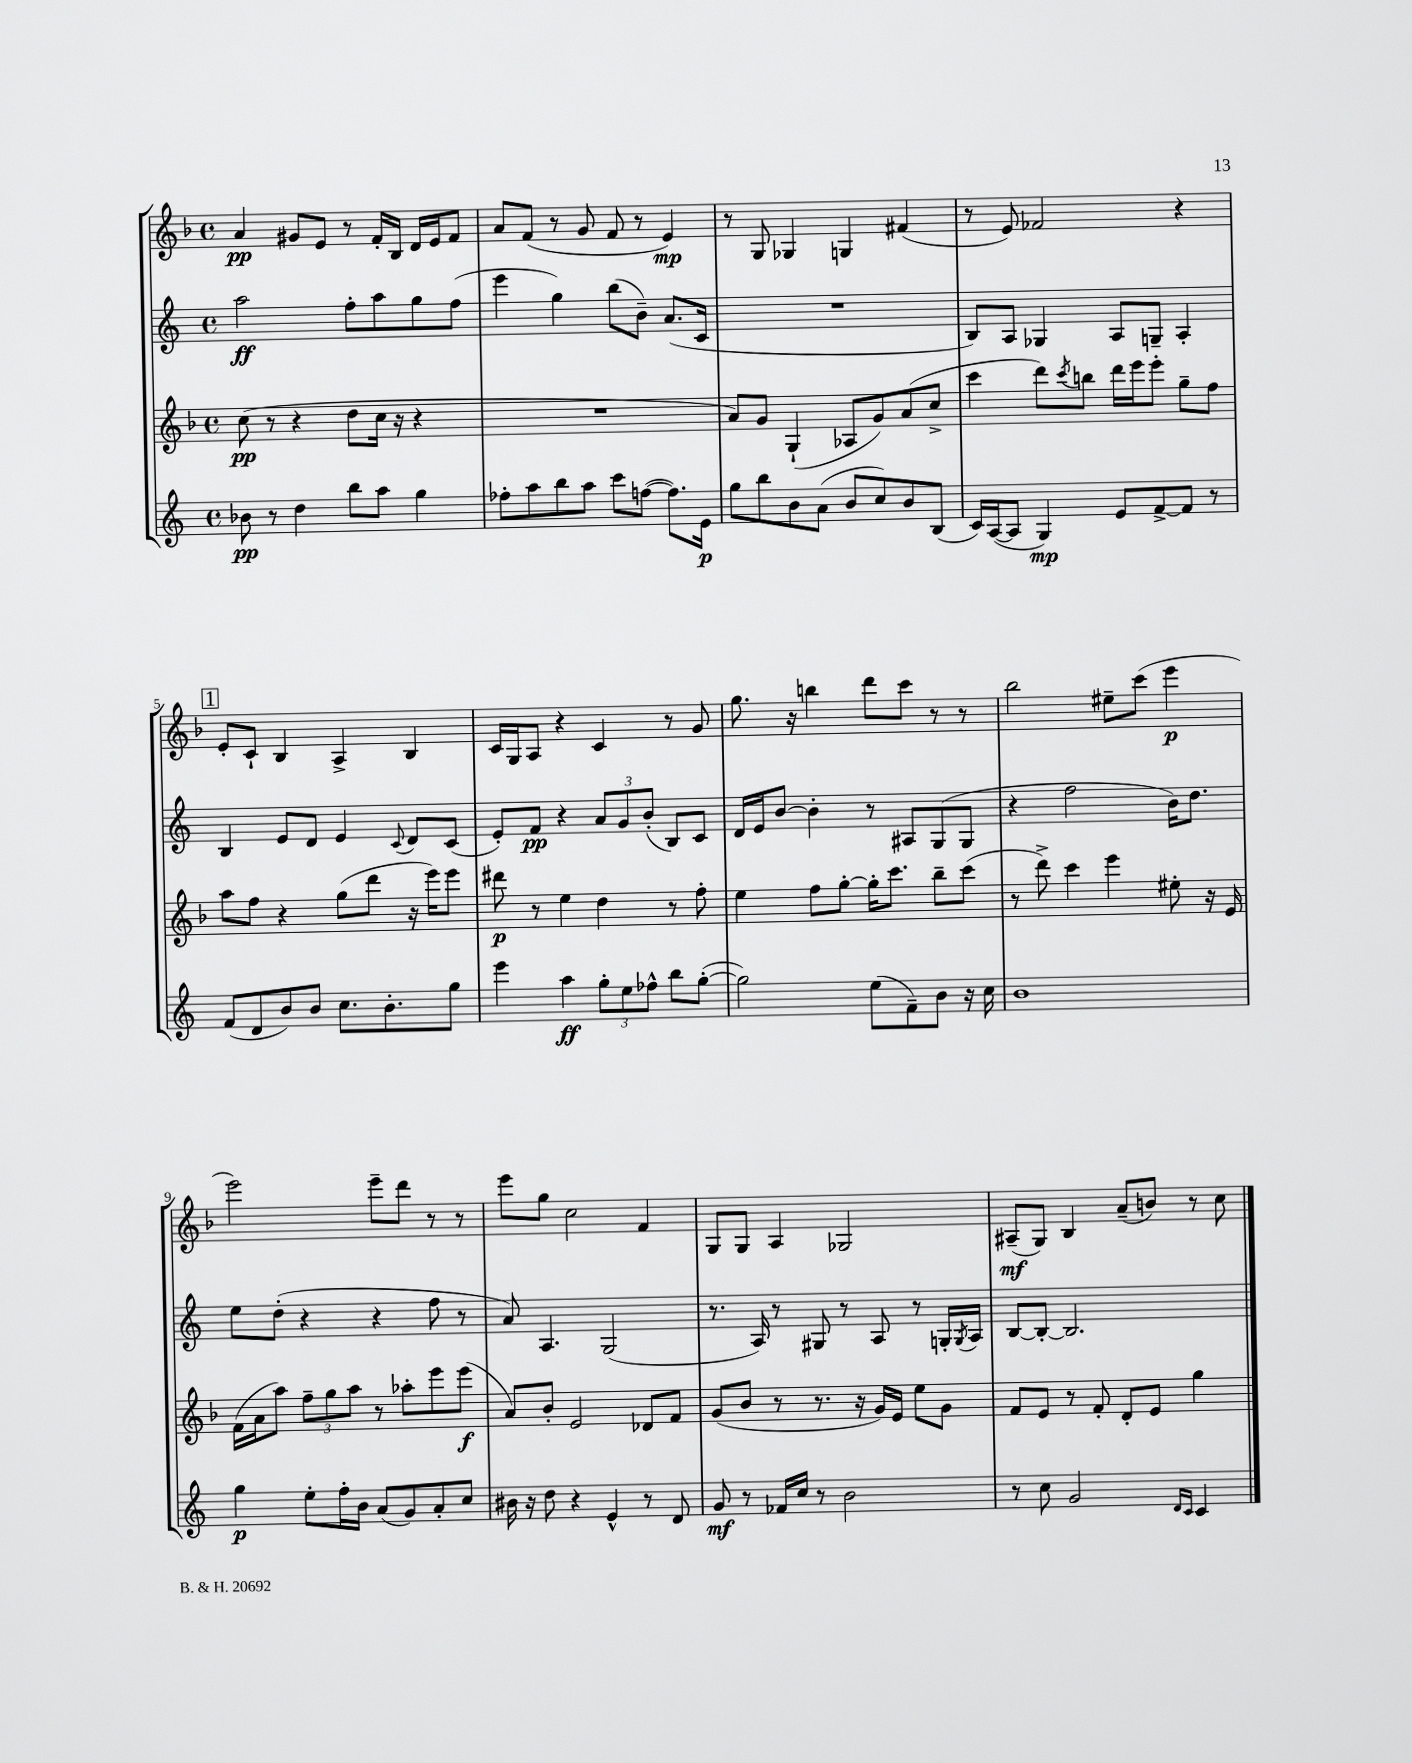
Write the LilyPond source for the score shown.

<<
\new StaffGroup <<
\new Staff = "s0" {
    \clef treble \key f \major \defaultTimeSignature \time 4/4
    a'4\pp gis'8 e'8 r8 f'16-. bes16 d'16 e'16 f'8 |
    a'8 f'8( r8 g'8 f'8 r8 e'4\mp) |
    r8 g8 ges4 g4 fis'4( |
    r8 e'8) fes'2 r4 |
    \mark \markup { \box "1" } e'8-. c'8-! bes4 a4-> bes4 |
    c'16 g16 a8 r4 c'4 r8 g'8 |
    g''8. r16 b''4 d'''8 c'''8 r8 r8 |
    bes''2 eis''8-- c'''8( e'''4\p |
    e'''2) e'''8-- d'''8 r8 r8 |
    e'''8 g''8 c''2 f'4 |
    g8 g8 a4 ges2 |
    ais8--\mf( g8) bes4 a'8--( b'8) r8 c''8 \bar "|." |
}
\new Staff = "s1" {
    \clef treble \key c \major \defaultTimeSignature \time 4/4
    a''2\ff f''8-. a''8 g''8 f''8( |
    e'''4 g''4) b''8( b'8--) a'8.( c'16 |
    R1 |
    b8) a8 ges4 a8 g8-- a4-. |
    \mark \markup { \box "1" } b4 e'8 d'8 e'4 \appoggiatura { c'8 } d'8 c'8( |
    e'8-.) f'8\pp r4 \tuplet 3/2 { a'8 g'8 b'8-.( } b8) c'8 |
    d'16 e'16 b'8~ b'4-. r8 ais8 g8( g8 |
    r4 f''2 b'16) d''8. |
    e''8 d''8-.( r4 r4 f''8 r8 |
    a'8) a4. g2( |
    r8. a16) r8 gis8 r8 a8 r8 g16-. \acciaccatura { g8 } a16 |
    b8~ b8~-. b2. \bar "|." |
}
\new Staff = "s2" {
    \clef treble \key f \major \defaultTimeSignature \time 4/4
    c''8\pp( r8 r4 d''8 c''16 r16 r4 |
    R1 |
    a'8) g'8 g4-!( aes8 g'8) a'8( c''8-> |
    c'''4 d'''8) \acciaccatura { c'''8 } b''8 d'''16 e'''16 e'''8-. g''8-- f''8 |
    \mark \markup { \box "1" } a''8 f''8 r4 g''8( d'''8 r16 e'''16) e'''8 |
    dis'''8\p r8 e''4 d''4 r8 f''8-. |
    e''4 f''8 g''8~-. g''16-. c'''8. bes''8-- c'''8( |
    r8 d'''8->) c'''4 e'''4 eis''8-. r16 e'16 |
    f'16( a'16 a''8) \tuplet 3/2 { f''8-- g''8 a''8 } r8 aes''8-. e'''8 e'''8\f( |
    a'8) bes'8-. e'2 des'8 f'8 |
    g'8( bes'8 r8 r8. r16 g'16) e'16 e''8 g'8 |
    f'8 e'8 r8 f'8-. d'8-. e'8 g''4 \bar "|." |
}
\new Staff = "s3" {
    \clef treble \key c \major \defaultTimeSignature \time 4/4
    bes'8\pp r8 d''4 b''8 a''8 g''4 |
    fes''8-. a''8 b''8 a''8 c'''8 f''8~( f''8.) e'16\p |
    g''8 b''8 b'8 a'8( b'8 c''8) b'8 b8( |
    c'16) a16~( a8 g4\mp) e'8 f'8~-> f'8 r8 |
    \mark \markup { \box "1" } f'8( d'8 b'8) b'8 c''8. b'8.-. g''8 |
    e'''4 a''4\ff \tuplet 3/2 { g''8-. e''8 fes''8-^ } b''8 g''8~-.( |
    g''2) e''8( f'8--) b'8 r16 c''16 |
    b'1 |
    g''4\p e''8-. f''16-. b'16 a'8( g'8) a'8-. c''8 |
    bis'16 r16 d''8 r4 e'4-^ r8 d'8 |
    g'8\mf r8 fes'16 c''16 r8 b'2 |
    r8 c''8 g'2 \grace { d'16 c'16 } c'4 \bar "|." |
}
>>
>>
